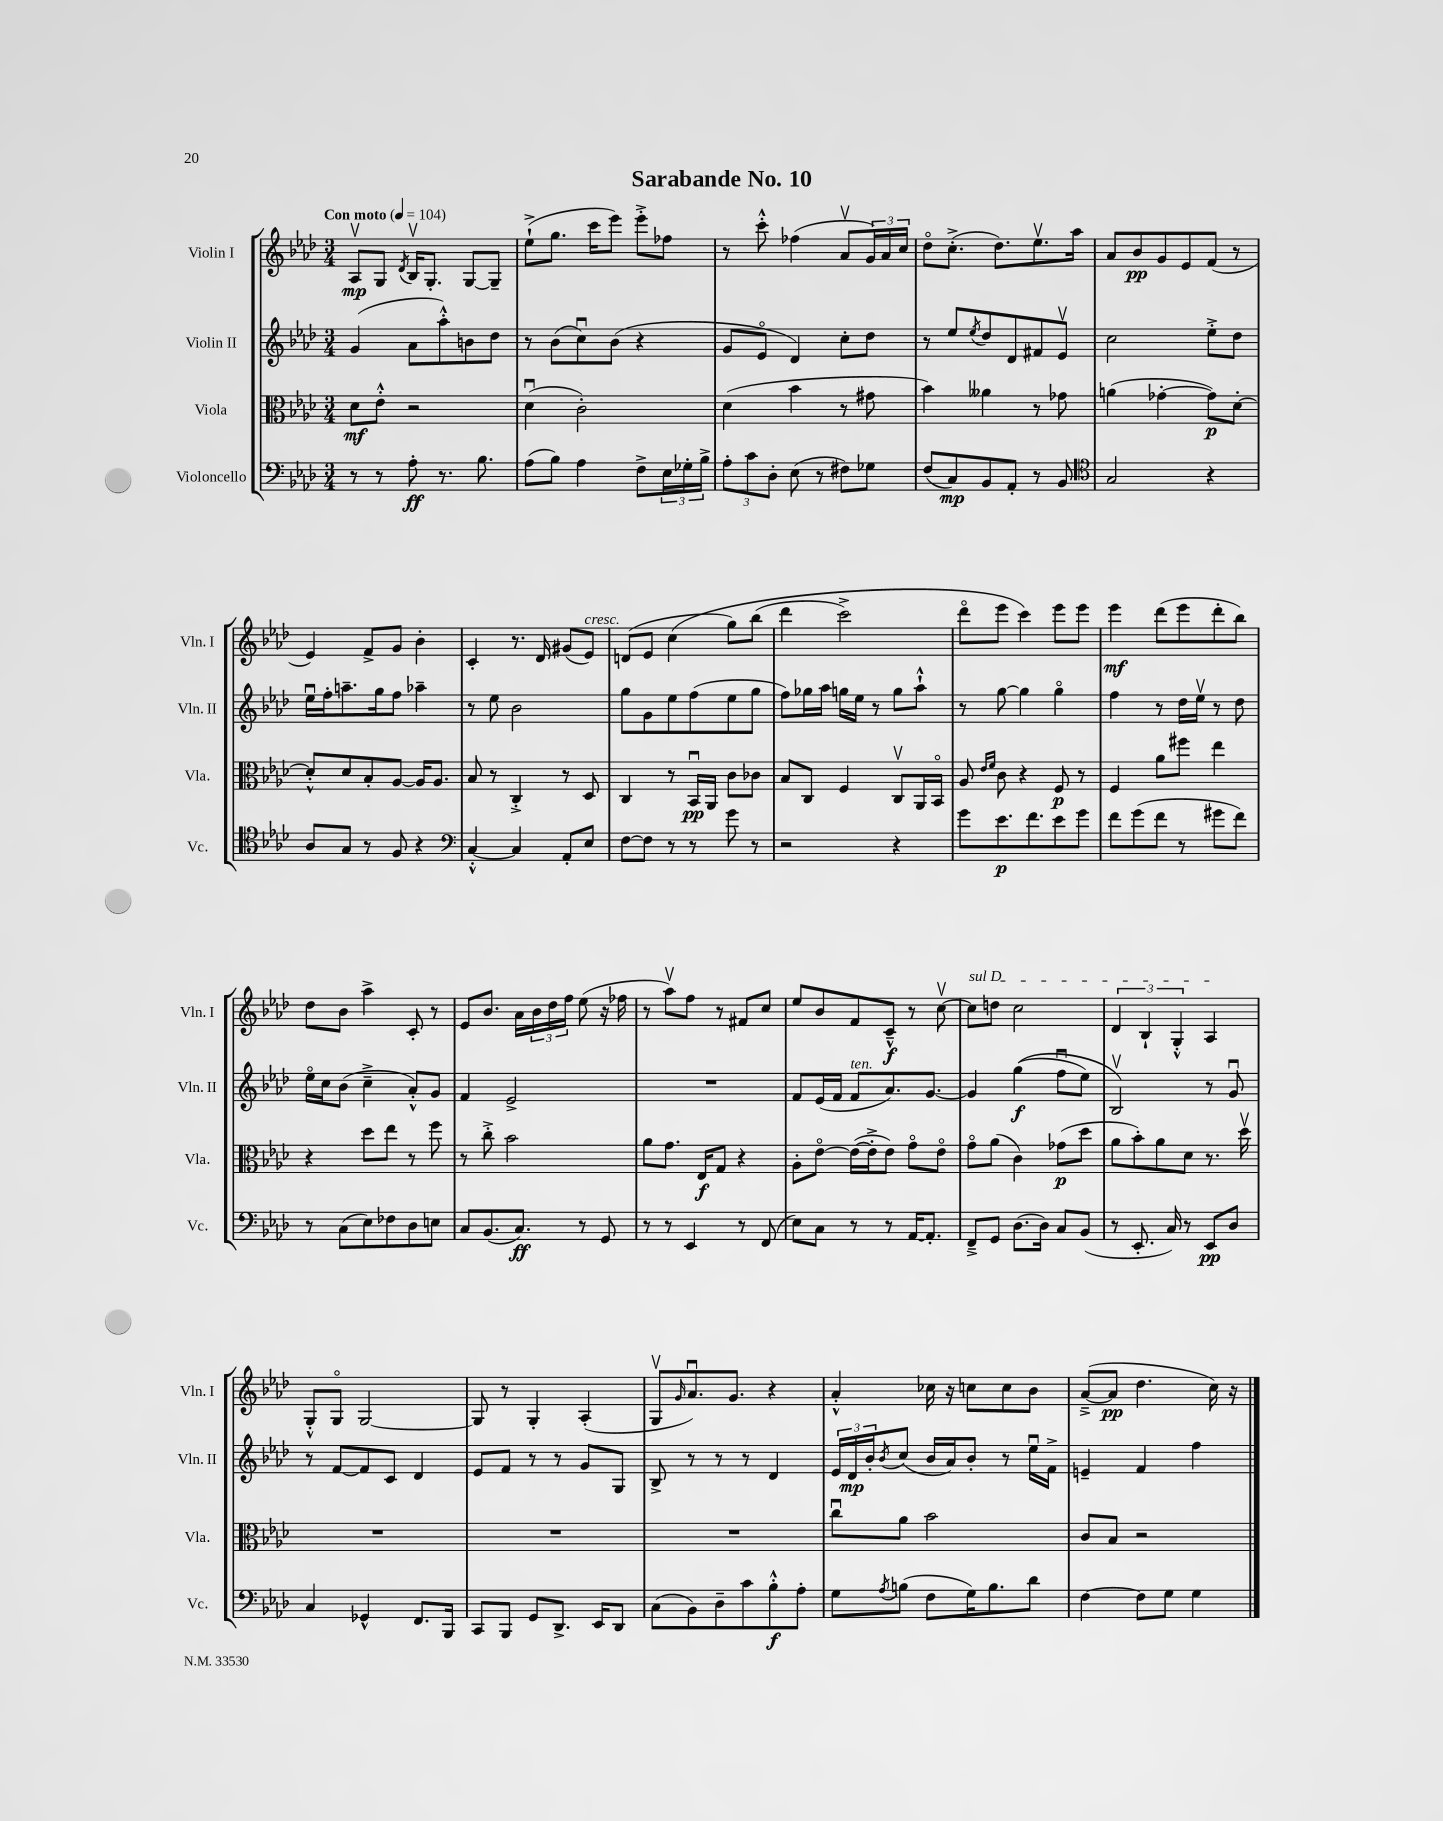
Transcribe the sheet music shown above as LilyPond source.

\header { title = "Sarabande No. 10" }
<<
\new StaffGroup <<
\new Staff = "s0" \with { instrumentName = "Violin I" shortInstrumentName = "Vln. I" } {
    \clef treble \key aes \major \numericTimeSignature \time 3/4 \tempo "Con moto" 4 = 104
    aes8\upbow\mp g8 \acciaccatura { des'8 } bes16\upbow g8.-. g8~ g8-- |
    ees''8-!->( g''8. c'''16 ees'''8) ees'''8-.-> fes''8 |
    r8 c'''8-.-^ fes''4( aes'8\upbow \tuplet 3/2 { g'16) aes'16 c''16 } |
    des''8\flageolet c''8.-.->( des''8.) ees''8.\upbow aes''16 |
    aes'8 bes'8\pp g'8 ees'8 f'8( r8 |
    ees'4) f'8-> g'8 bes'4-. |
    c'4-. r8. des'16 gis'8( ees'8^\markup { \italic "cresc." }) |
    d'8( ees'8 c''4\( g''8) bes''8( |
    des'''4 c'''2->) |
    des'''8\flageolet ees'''8 c'''4\) ees'''8 ees'''8 |
    ees'''4\mf des'''8( ees'''8 des'''8-. bes''8) |
    des''8 bes'8 aes''4-> c'8-. r8 |
    ees'8 bes'8. aes'16 \tuplet 3/2 { bes'16 des''16 f''16 } ees''8( r16 fes''16 |
    r8 aes''8\upbow) f''8 r8 fis'8 c''8 |
    ees''8 bes'8 f'8 c'8---^\f r8 c''8~\upbow |
    \once \override TextSpanner.bound-details.left.text = \markup { \italic "sul D" } c''8\startTextSpan d''8 c''2 |
    \tuplet 3/2 { des'4 bes4-! g4-.-^ } aes4\stopTextSpan |
    g8-.-^ g8\flageolet g2~ |
    g8 r8 g4-. aes4-.( |
    g8\upbow \grace { g'16 } aes'8.\downbow) g'8. r4 |
    aes'4-.-^ ces''16 r16 c''8 c''8 bes'8 |
    aes'8~--->( aes'8\pp des''4. c''16) r16 \bar "|." |
}
\new Staff = "s1" \with { instrumentName = "Violin II" shortInstrumentName = "Vln. II" } {
    \clef treble \key aes \major \numericTimeSignature \time 3/4
    g'4( aes'8 aes''8-.-^) b'8 des''8 |
    r8 bes'8( c''8\downbow) bes'8( r4 |
    g'8 ees'8\flageolet des'4) c''8-. des''8 |
    r8 ees''8 \acciaccatura { ees''8 } des''8 des'8 fis'8 ees'8\upbow |
    c''2 ees''8-.-> des''8 |
    ees''16\downbow f''16-. a''8.-- g''16 f''8 aes''4-- |
    r8 ees''8 bes'2 |
    g''8 g'8 ees''8 f''8( ees''8 g''8 |
    f''8) ges''16 aes''16 g''16 ees''16 r8 g''8 aes''8-!-^ |
    r8 g''8~ g''4 g''4\flageolet |
    f''4 r8 des''16 ees''16\upbow r8 des''8 |
    ees''16\flageolet c''16 bes'8( c''4---> aes'8-.-^) g'8 |
    f'4 ees'2-> |
    R2. |
    f'8 ees'16( f'16 f'8^\markup { \italic "ten." } aes'8.) g'8.~ |
    g'4 g''4\f(\( f''8\downbow ees''8) |
    bes2\upbow\) r8 g'8\downbow |
    r8 f'8~ f'8 c'8 des'4 |
    ees'8 f'8 r8 r8 g'8 g8 |
    bes8-> r8 r8 r8 des'4 |
    \tuplet 3/2 { ees'16 des'16\mp bes'16-. } \acciaccatura { bes'8 } c''8( bes'16 aes'16) bes'8-. r8 ees''16\downbow f'16-> |
    e'4-- f'4 f''4 \bar "|." |
}
\new Staff = "s2" \with { instrumentName = "Viola" shortInstrumentName = "Vla." } {
    \clef alto \key aes \major \numericTimeSignature \time 3/4
    des'8\mf ees'8-.-^ r2 |
    des'4\downbow( c'2-.) |
    des'4( bes'4 r8 gis'8 |
    bes'4) aeses'4 r8 ges'8 |
    a'4( ges'4~-. ges'8\p) des'8~-. |
    des'8-.-^ des'8 bes8-. aes8~ aes16 aes8. |
    bes8 r8 c4-.-> r8 des8 |
    c4 r8 bes,16\downbow\pp aes,16 c'8 ces'8 |
    bes8 c8 f4 c8\upbow aes,16 bes,16\flageolet |
    aes8 \grace { ees'16 f'16 } c'8 r4 f8\p r8 |
    f4 aes'8 fis''8 ees''4 |
    r4 des''8 ees''8 r8 f''8 |
    r8 c''8-.-> bes'2 |
    aes'8 g'8. ees16\f g8 r4 |
    aes8-. ees'8~\flageolet ees'16~( ees'16-.-> ees'8) g'8\flageolet ees'8\flageolet |
    g'8\flageolet aes'8( c'4) ges'8\p( des''8 |
    aes'8 bes'8-.) aes'8 des'8 r8. des''16\upbow |
    R2. |
    R2. |
    R2. |
    c''8\downbow aes'8 bes'2 |
    c'8 bes8 r2 \bar "|." |
}
\new Staff = "s3" \with { instrumentName = "Violoncello" shortInstrumentName = "Vc." } {
    \clef bass \key aes \major \numericTimeSignature \time 3/4
    r8 r8 aes8-.\ff r8. bes8. |
    aes8( bes8) aes4 f8-> \tuplet 3/2 { ees16 ges16-. bes16-> } |
    \tuplet 3/2 { aes8-. c'8 des8-. } ees8( r8 fis8) ges8 |
    f8( c8\mp) bes,8 aes,8-. r8 bes,8 |
    \clef tenor g2 r4 |
    aes8 g8 r8 f8 r4 |
    \clef bass c4~-.-^ c4 aes,8-. ees8 |
    f8~ f8 r8 r8 g'8 r8 |
    r2 r4 |
    g'8 ees'8.\p f'8. ees'8 g'8 |
    f'8 g'8( f'8 r8 gis'8 f'8) |
    r8 c8( ees8) fes8 des8 e8 |
    c8 bes,8.( c8.\ff) r8 g,8 |
    r8 r8 ees,4 r8 f,8( |
    ees8) c8 r8 r8 aes,16~ aes,8.-. |
    f,8---> g,8 des8.( des16) c8 bes,8( |
    r8 ees,8.-. c16) r8 ees,8\pp des8 |
    c4 ges,4-^ f,8. bes,,16 |
    c,8 bes,,8 g,8 des,8.-> ees,16 des,8 |
    c8( bes,8) des8-- c'8 bes8-.-^\f aes8-. |
    g8 \acciaccatura { aes8 } b8( f8 g16) b8. des'8 |
    f4~ f8 g8 g4 \bar "|." |
}
>>
>>
\layout { \context { \Score \remove "Bar_number_engraver" } }
